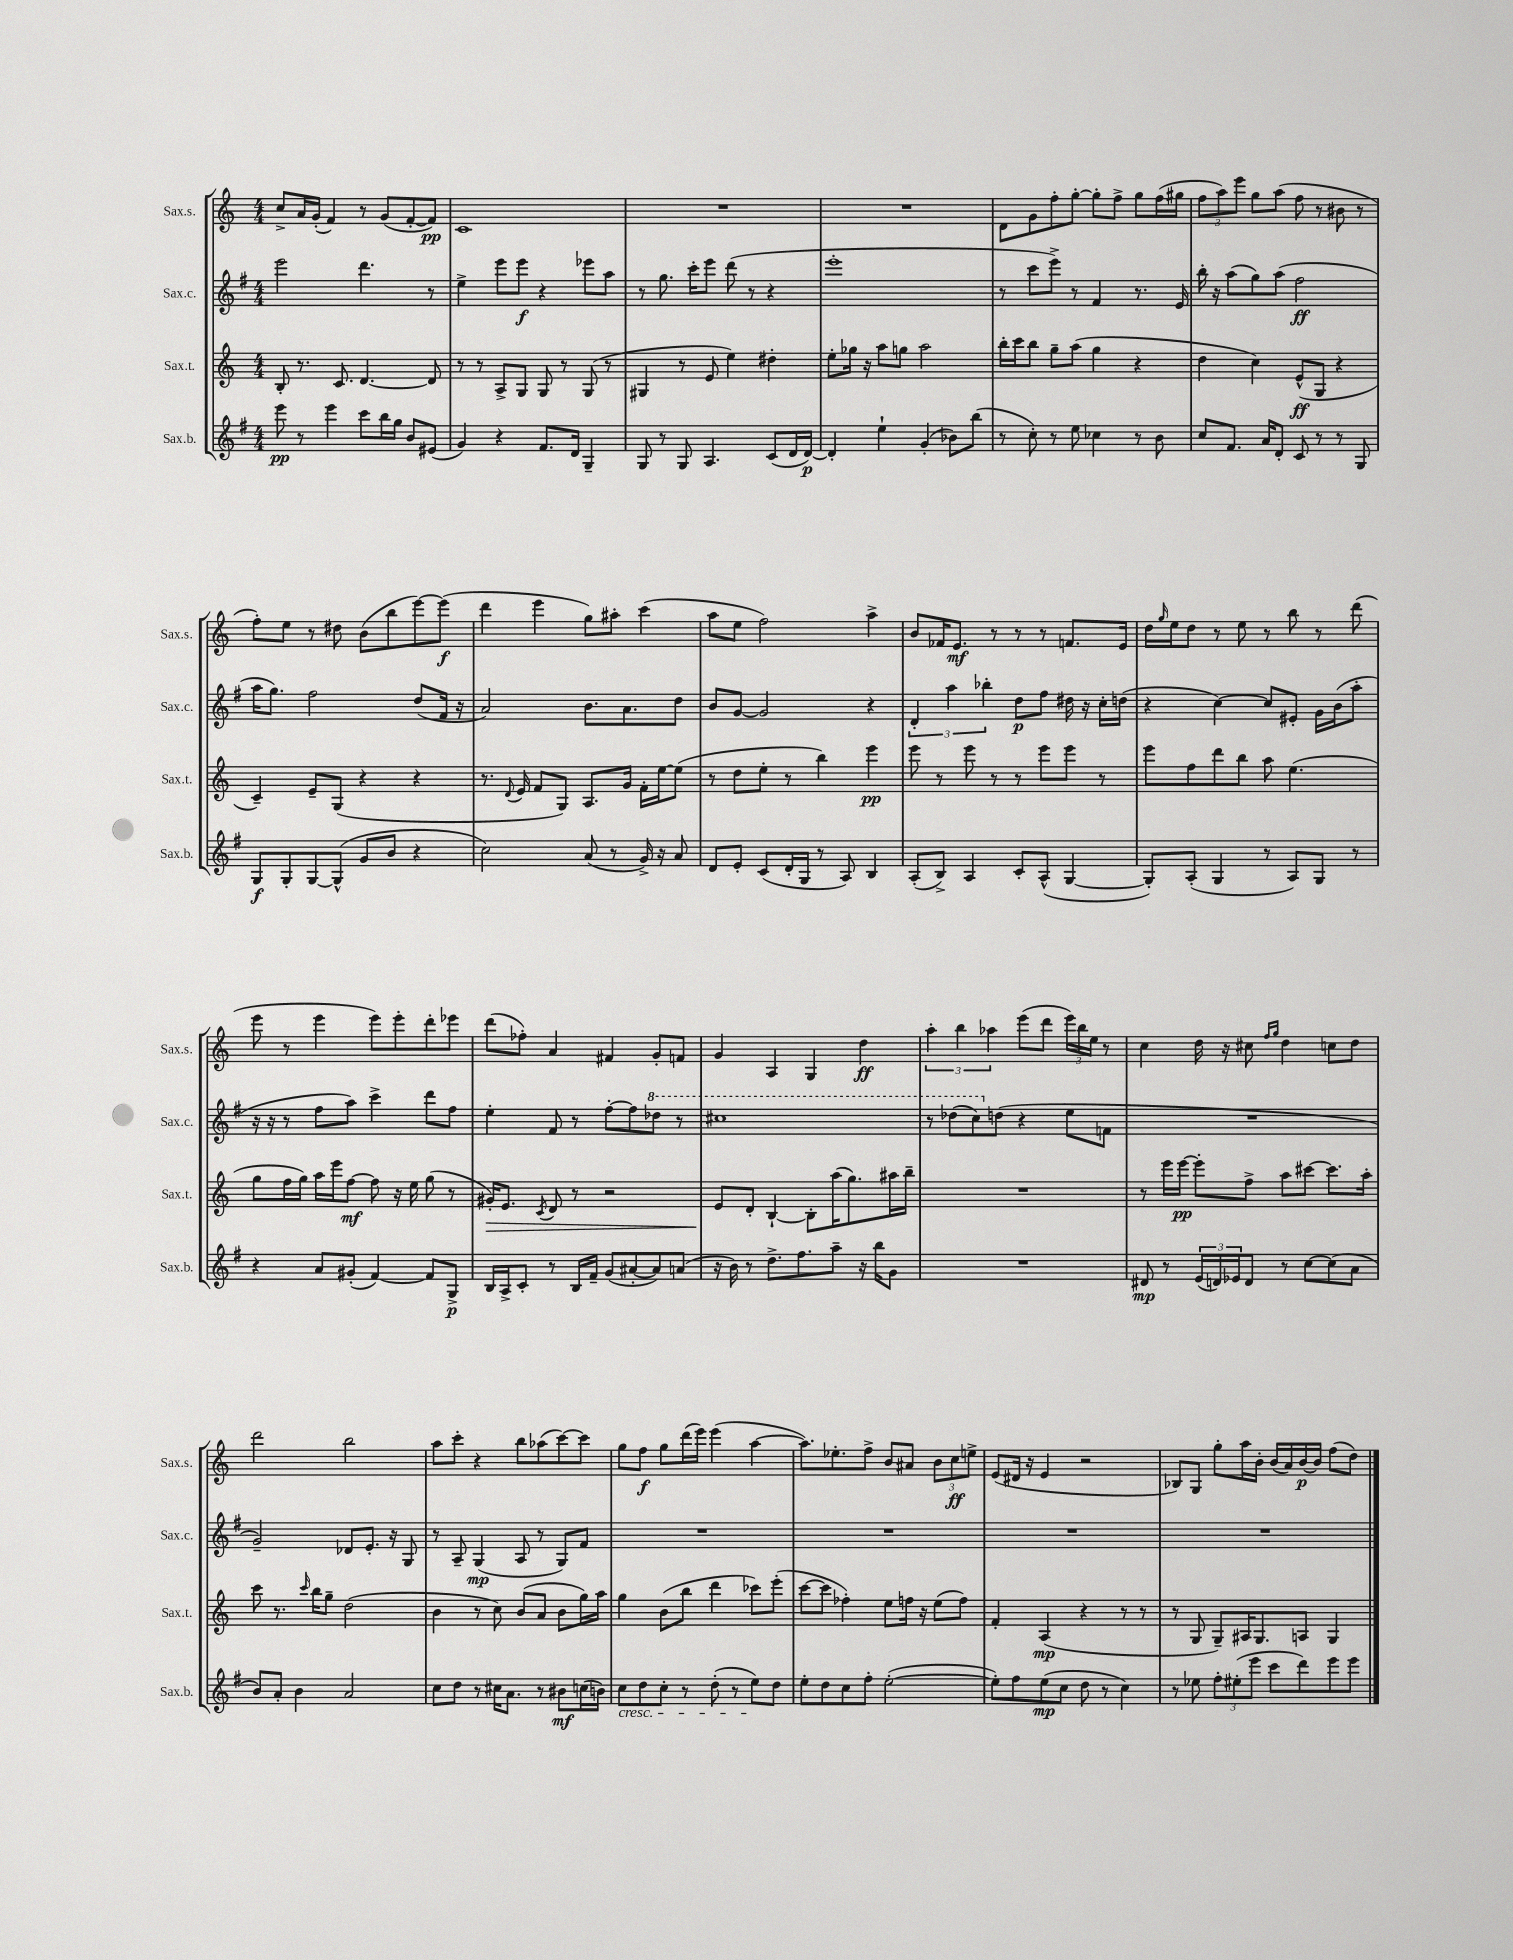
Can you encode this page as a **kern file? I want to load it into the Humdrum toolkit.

**kern	**kern	**kern	**kern
*staff4	*staff3	*staff2	*staff1
*clefG2	*clefG2	*clefG2	*clefG2
*k[f#]	*k[]	*k[f#]	*k[]
*M4/4	*M4/4	*M4/4	*M4/4
8eee\	8B'/	2eee\	8cc^/L
8r	8.r	.	16a/L
.	.	.	(16g'/JJ
4eee\	.	.	4f/)
.	8.c/	.	.
8ccc\L	[4.d/	4.ddd\	8r
16bb\L	.	.	(8g/L
16gg\JJ	.	.	.
8b/L	.	.	[8f'/
(8e#/J	8d/]	8r	8f/]J)
=	=	=	=
4g/)	8r	4ee^\	1c
.	8r	.	.
4r	8A^/L	8eee\L	.
.	8G/J	8eee\J	.
8.f#/L	8G/	4r	.
.	8r	.	.
16d/Jk	.	.	.
4G~/	(8G/	8eee-\L	.
.	8r	8aa\J	.
=	=	=	=
8G/	4G#/	8r	1r
8r	.	8.gg\	.
8G/	8r	.	.
.	.	16ccc'\LK	.
4.A/	8e/	8eee\J	.
.	4ee\)	(8ddd\	.
.	.	8r	.
(8c/L	4dd#'\	4r	.
16d/L	.	.	.
[16d/JJ)	.	.	.
=	=	=	=
4d'/]	8ee'\L	1eee'	1r
.	16gg-\Jk	.	.
.	16r	.	.
4ee`\	8aa\L	.	.
.	8gg\J	.	.
(4g'/	2aa\	.	.
8b-\L)	.	.	.
(8bb\J	.	.	.
=	=	=	=
8r	16bb'\LL	8r	8d\L
.	16ccc\J	.	.
8cc'\)	8bb\J	8ccc\L	8g\
8r	8gg~\L	8eee^\J)	8ff'\
8ee\	(8aa\J	8r	[8gg'\J
4cc-\	4gg\	4f#/	8gg'\]L
.	.	.	8ff^\J
8r	4r	8.r	8gg\L
8b\	.	.	(16ff\L
.	.	16e/	16gg#\JJ
=	=	=	=
8cc/L	4dd\	16bb'\	12ff\L
.	.	16r	.
.	.	.	12aa\)
8.f#/J	.	(8aa\L	.
.	.	.	12eee\J
.	4cc\)	8gg\)	8gg\L
16a/LK	.	.	.
8d'/J	.	(8aa\J	(8aa\J
8c/	(8e^^/L	2ff#\	8ff\
8r	8G/J	.	8r
8r	4r	.	8b#\
8G/	.	.	8r
=	=	=	=
8G/L	4c~/)	16aa\LK	8ff'\L)
.	.	8.gg\J)	.
8G'/	.	.	8ee\J
[8G/	8e~/L	2ff#\	8r
(8G^^/]J	(8G/J	.	8dd#\
8g/L	4r	.	(8b\L
8b/J	.	.	8bb\
4r	4r	(8dd/L	[8eee\)
.	.	16f#/Jk	(8eee\]J
.	.	16r	.
=	=	=	=
2cc\)	8.r	2a/)	4ddd\
.	8qqd/	.	.
.	16e/	.	.
.	8f/L	.	4eee\
.	8G/J)	.	.
(8a/	8.A/L	8.b\L	8gg\L)
8r	.	.	8aa#'\J
.	16g/Jk	8.a\	.
16g^/)	16f'\LL	.	(4ccc\
16r	[16ee\J	.	.
8a/	(8ee\]J	8dd\J	.
=	=	=	=
8d/L	8r	8b/L	8aa\L
8e'/J	8dd\L	[8g/J	8ee\J
(8c/L	8ee'\J	2g/]	2ff\)
16d'/L	8r	.	.
16G/JJ	.	.	.
8r	4bb\)	.	.
8A/)	.	.	.
4B/	4eee\	4r	4aa^\
=	=	=	=
(8A'/L	8eee\	6d'/	8b/L
8B^/J)	8r	.	16f-/K
.	.	6aa\	.
.	.	.	8.e/J
4A/	8eee\	.	.
.	.	6bb-'\	.
.	8r	.	8r
8c'/L	8r	8dd\L	8r
(8A^^/J	8eee\L	8ff#\J	8r
[4G/	8eee\J	16dd#\	8.f/L
.	.	16r	.
.	8r	16cc'\LL	.
.	.	(16dd\JJ	16e/Jk
=	=	=	=
8G'/]L)	8eee\L	4r	16dd\LL
.	.	.	16qqgg/
.	.	.	16ee\J
(8A'/J	8ff\	.	8dd\J
4G/	8ddd\	[4cc\)	8r
.	8bb\J	.	8ee\
8r	8aa\	8cc/]L	8r
8A/L)	(4.ee\	8e#'/J	8bb\
8G/J	.	16g\LL	8r
.	.	(16b\J	.
8r	.	8aa'\J	(8ddd\
=	=	=	=
4r	8gg\L	16r	8eee\
.	.	16r	.
.	16ff\L	8r	8r
.	16gg\JJ)	.	.
8a/L	16aa\LL	8ff#\L	4eee\
.	16eee\J	.	.
(8g#'/J	[8ff\J	8aa\J)	.
[4f#/)	8ff\]	4ccc^\	8eee\L)
.	16r	.	8eee'\
.	16ee\	.	.
8f#/]L	(8gg\	8ddd\L	8ddd'\
8G^/J	8r	8ff#\J	8eee-\J
=	=	=	=
16B/LL	16g#'/LK)	4ee'\	(8ddd\L
16A^/J	8.e/J	.	.
8c'/J	.	.	8ff-'\J)
.	8qc/	.	.
8r	8d/	8f#/	4a/
16B/LL	8r	8r	.
16f#~/JJ	.	.	.
(8g/L	2r	[8ff#'\L	4f#/
[8a#'/	.	8ff#\]	.
8a#/])	.	8ddd-\J	8g'/L
(8a/J	.	8r	8f/J
=	=	=	=
16r	8e/L	1ccc#	4g/
16b\)	.	.	.
8r	8d'/J	.	.
8.dd^\L	[4B`/	.	4A/
8.ff#\	.	.	.
.	8B'\]L	.	4G/
8aa~\J	(16aa\K	.	.
.	8.gg\)	.	.
16r	.	.	4dd\
16bb\LK	.	.	.
8g\J	16aa#\L	.	.
.	16bb~\JJ	.	.
=	=	=	=
1r	1r	8r	6aa'\
.	.	(8ddd-\L	.
.	.	.	6bb\
.	.	8ccc\)	.
.	.	.	6aa-\
.	.	(8dd\J	.
.	.	4r	(8eee\L
.	.	.	8ddd\J
.	.	8ee\L	24eee\LL)
.	.	.	24bb\
.	.	.	24ee\JJ
.	.	8f\J	8r
=	=	=	=
8d#/	8r	1r	4cc\
8r	16eee\LL	.	.
.	[16eee\JJ	.	.
(24e/LL	8eee'\]L	.	16dd\
24d/)	.	.	.
.	.	.	16r
24e-/J	.	.	.
8d/J	8ff^\J	.	8cc#\
.	.	.	16qqff/LL
.	.	.	16qqgg/JJ
8r	8aa\L	.	4dd\
[8cc\L	[8ccc#\J	.	.
(8cc\]	8.ccc#\]L	.	8cc\L
8a\J	.	.	8dd\J
.	16aa'\Jk	.	.
=	=	=	=
8b/L)	8ccc\	2g~/)	2ddd\
8a'/J	8.r	.	.
4b\	.	.	.
.	16qqccc/	.	.
.	16bb\LK	.	.
.	8gg~\J	.	.
2a/	(2dd\	8d-/L	2bb\
.	.	8.e'/J	.
.	.	16r	.
.	.	8G/	.
=	=	=	=
8cc\L	4b\	8r	8aa\L
8dd\J	.	8A~/	8ccc'\J
8r	8r	(4G/	4r
16cc#\LK	8cc\)	.	.
8.a\J	.	.	.
.	(8b/L	8A/	8bb\L
8r	8a/J	8r	(8aa-\
8b#\L	8b\L	8G/L)	[8ccc\)
(16cc\L	16gg\L)	8f#/J	8ccc\]J
16b\JJ)	16aa\JJ	.	.
=	=	=	=
8cc\L	4gg\	1r	8gg\L
8dd\	.	.	8ff\J
8cc'\J	(8b\L	.	8gg\L
8r	8bb\J	.	(16ddd\L
.	.	.	16eee\JJ)
(8dd'\	4ddd\	.	(4eee\
8r	.	.	.
8ee\L)	8ccc-\L)	.	[4aa\
8dd\J	(8eee'\J	.	.
=	=	=	=
8ee'\L	[8ccc\L	1r	8.aa\]L)
8dd\	8ccc\]J	.	.
.	.	.	8.ee-'\
8cc\	4ff-'\)	.	.
8ff#'\J	.	.	8ff^\J
([2ee'\	8ee\L	.	8b/L
.	16ff\Jk	.	8a#/J
.	16r	.	.
.	(8ee\L	.	12b\L
.	.	.	12cc\
.	8ff\J)	.	.
.	.	.	12ee^\J
=	=	=	=
8ee'\]L)	4f'/	1r	(8e/L
8ff#\	.	.	16d#/Jk
.	.	.	16r
(8ee\	(4A/	.	4e/
8cc\J	.	.	.
8dd\	4r	.	2r
8r	.	.	.
4cc\)	8r	.	.
.	8r	.	.
=	=	=	=
8r	8r	1r	8B-/L)
8ee-\	8G/	.	8G/J
12ff#'\L	8G~/L)	.	8gg'\L
(12ee#'\	.	.	.
.	16A#/K	.	16aa\L
12eee\J	.	.	.
.	8.G/	.	16b'\JJ
8ccc\L	.	.	(16b/LL
.	.	.	16a/)
8ddd\)	8A/J	.	[16b/
.	.	.	16b/]JJ
8eee\	4G/	.	(8ff\L
8eee\J	.	.	8dd\J)
==	==	==	==
*-	*-	*-	*-
